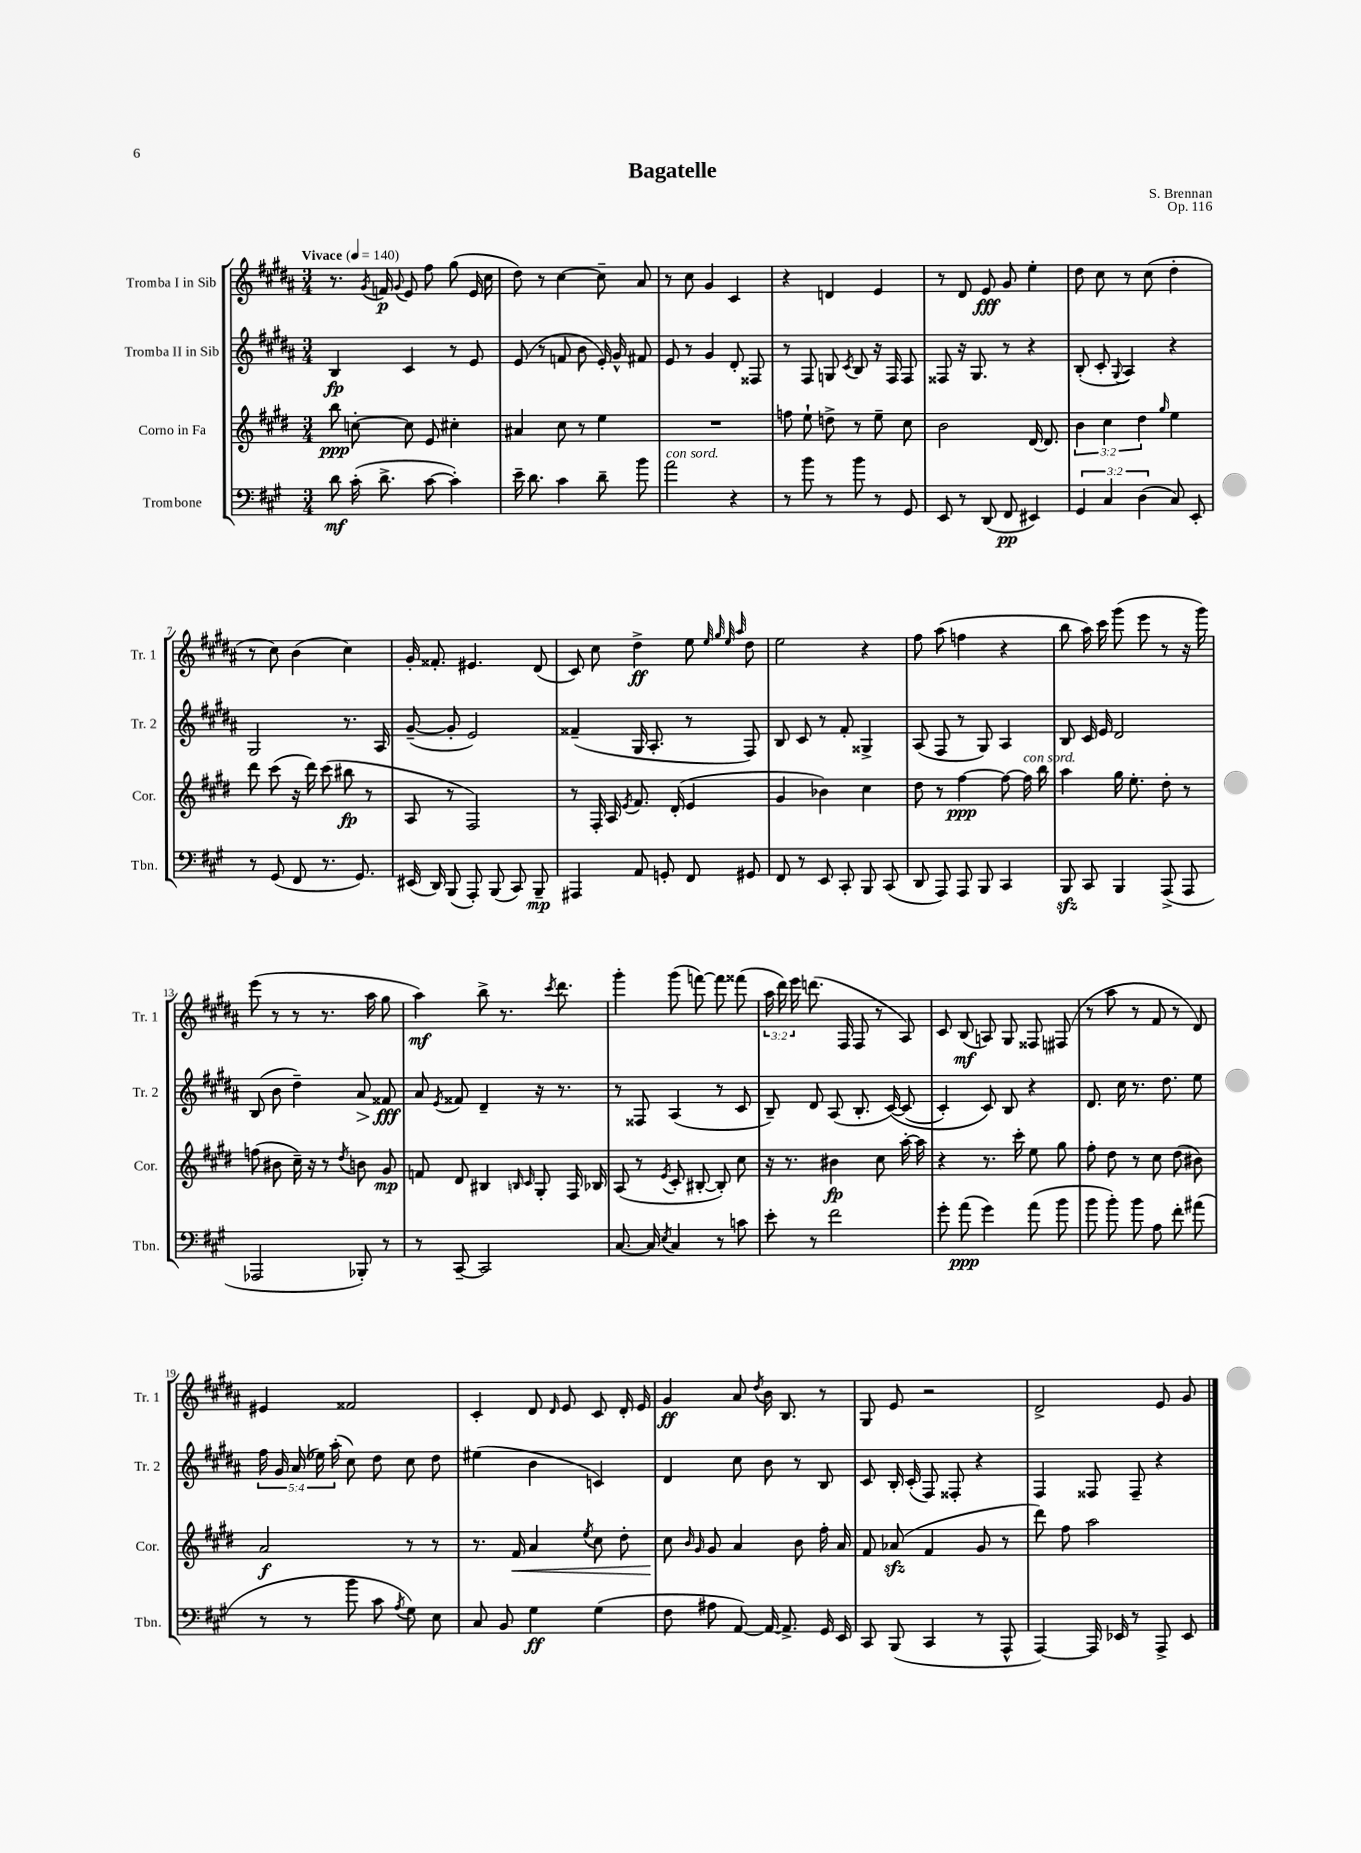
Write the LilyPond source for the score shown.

\header { title = "Bagatelle" composer = "S. Brennan" opus = "Op. 116" }
<<
\new StaffGroup <<
\new Staff = "s0" \with { instrumentName = "Tromba I in Sib" shortInstrumentName = "Tr. 1" } {
    \clef treble \key b \major \numericTimeSignature \time 3/4 \override Staff.TupletNumber.text = #tuplet-number::calc-fraction-text \tempo "Vivace" 4 = 140
    \autoBeamOff r8. \acciaccatura { gis'8 } f'16\p \appoggiatura { gis'8 } e'8 fis''8 gis''8( e'16 cis''16 |
    dis''8) r8 cis''4~ cis''8-- ais'8 |
    r8 cis''8 gis'4 cis'4 |
    r4 d'4 e'4 |
    r8 dis'8 e'8\fff gis'8 e''4-. |
    dis''8 cis''8 r8 cis''8( dis''4-. |
    r8 cis''8) b'4( cis''4) |
    gis'16-. fisis'8.-. eis'4. dis'8( |
    cis'8) cis''8 dis''4->\ff e''8 \grace { e''32 gis''32 e''32 ais''32 } dis''8 |
    e''2 r4 |
    fis''8 ais''8( f''4 r4 |
    b''8 ais''16) cis'''16 gis'''8( e'''8 r8 r16 gis'''16) |
    e'''8( r8 r8 r8. ais''16 gis''8 |
    ais''4\mf) b''8-> r8. \acciaccatura { cis'''8 } dis'''8. |
    gis'''4-. gis'''8( f'''8~) f'''8 fisis'''8( |
    \tuplet 3/2 { ais''16 dis'''16) e'''16 } d'''8.( fis16 fis8 r8 ais8) |
    cis'8 b8\mf( a8) gis8 fisis8 fis8( |
    r8 ais''8 r8 fis'8 r8 dis'8) |
    eis'4 fisis'2 |
    cis'4-. dis'8 \grace { dis'16 } e'8 cis'8 dis'16-. e'16 |
    gis'4\ff ais'8 \acciaccatura { dis''8 } b'16 b8. r8 |
    gis8 e'8 r2 |
    dis'2-> e'8 gis'8 \bar "|." |
}
\new Staff = "s1" \with { instrumentName = "Tromba II in Sib" shortInstrumentName = "Tr. 2" } {
    \clef treble \key b \major \numericTimeSignature \time 3/4 \override Staff.TupletNumber.text = #tuplet-number::calc-fraction-text
    \autoBeamOff b4\fp cis'4 r8 e'8 |
    e'8( r8 f'8 b'8 e'16-.) gis'16-^ fis'8 |
    e'8 r8 gis'4 dis'8-. fisis8 |
    r8 fis8 g8 \acciaccatura { cis'8 } b8 r16 fis16 fis8 |
    fisis8 r16 gis8. r8 r4 |
    b8-.( cis'8-. \appoggiatura { gis8 } ais4) r4 |
    gis2 r8. ais16 |
    gis'8~--( gis'8-. e'2) |
    fisis'4--( gis16 ais8.-. r8 fis8) |
    b8 cis'8 r8 fis'8-. gisis4-> |
    ais8( fis8 r8 gis8) ais4 |
    b8 cis'16 e'16 dis'2 |
    b8( b'8 dis''4--) ais'8\> fisis'8\fff\! |
    ais'8 \acciaccatura { e'8 } fisis'8 dis'4-- r16 r8. |
    r8 fisis8 ais4( r8 cis'8 |
    b8--) dis'8 ais8( b8.-. cis'16~)\( cis'8( |
    cis'4-.) cis'8\) b8 r4 |
    dis'8. cis''16 r8. dis''8. e''8 |
    \tuplet 5/4 { fis''16 gis'16 ais'16( ees''16) ais''16-.( } cis''8) dis''8 cis''8 dis''8 |
    eis''4( b'4 c'4) |
    dis'4 cis''8 b'8 r8 b8 |
    cis'8 b16-. cis'16-.( fis8) fisis8-. r4 |
    fis4 fisis8 fisis8-- r4 \bar "|." |
}
\new Staff = "s2" \with { instrumentName = "Corno in Fa" shortInstrumentName = "Cor." } {
    \clef treble \key e \major \numericTimeSignature \time 3/4 \override Staff.TupletNumber.text = #tuplet-number::calc-fraction-text
    \autoBeamOff b''8\ppp c''8~-. c''8 e'8 cis''4-. |
    ais'4 cis''8 r8 e''4 |
    R2. |
    f''8 e''8-! d''8-> r8 e''8-- cis''8 |
    b'2 dis'16~ dis'8. |
    \tuplet 3/2 { b'4 cis''4 dis''4 } \grace { gis''16 } e''4 |
    dis'''8 cis'''8( r16 dis'''16) cis'''8( bis''8\fp r8 |
    a8 r8 fis2) |
    r8 fis16-. a16 \acciaccatura { e'8 } fis'8. dis'16-.( e'4 |
    gis'4 bes'4) cis''4 |
    dis''8 r8 fis''4~\ppp fis''8~ fis''16^\markup { \italic "con sord." } b''16 |
    a''4 gis''16 e''8.-. dis''8-. r8 |
    f''8( bis'8 cis''16--) r16 r8 \acciaccatura { dis''8 } b'8 gis'8\mp |
    f'8 dis'8 bis4 \grace { b16 cis'16 } gis8-. fis16 bes16 |
    a8( r8 \acciaccatura { e'8 } cis'8-. bis8~-. bis8-.) cis''8 |
    r16 r8. bis'4\fp cis''8 a''16~-. a''16 |
    r4 r8. cis'''16-. e''8 gis''8 |
    fis''8-. dis''8 r8 cis''8 dis''8( bis'8) |
    a'2\f r8 r8 |
    r8. fis'16\< a'4 \acciaccatura { e''8 } cis''8 dis''8-. |
    cis''8\! \grace { b'16 gis'16 } gis'8 a'4 b'8 fis''16-. a'16 |
    fis'8 aes'8\sfz( fis'4 gis'8 r8 |
    dis'''8) fis''8 a''2 \bar "|." |
}
\new Staff = "s3" \with { instrumentName = "Trombone" shortInstrumentName = "Tbn." } {
    \clef bass \key a \major \numericTimeSignature \time 3/4 \override Staff.TupletNumber.text = #tuplet-number::calc-fraction-text
    \autoBeamOff d'8\mf cis'16-.( d'8.-> cis'8~ cis'4-.) |
    e'16-- d'8. cis'4 d'8-- b'8 |
    a'2^\markup { \italic "con sord." } r4 |
    r8 b'8 r8 b'8 r8 gis,8 |
    e,8 r8 d,8( fis,8\pp eis,4) |
    \tuplet 3/2 { gis,4 cis4 d4( } cis8) e,8-. |
    r8 gis,8( fis,8 r8. gis,8.) |
    eis,16( d,16) b,,8( a,,8-.) b,,8( cis,8) b,,8--\mp |
    ais,,4 a,8 g,8-. fis,8 gis,8 |
    fis,8 r8 e,8 cis,8-. b,,8 cis,8( |
    d,8 a,,8) a,,8 b,,8 cis,4 |
    b,,8\sfz cis,8 b,,4 a,,8->( a,,8 |
    aes,,2 bes,,8-.) r8 |
    r8 cis,8~-- cis,2 |
    cis8.~ cis16 \acciaccatura { e8 } cis4 r8 c'8 |
    e'8-. r8 fis'2 |
    gis'8-. a'8\ppp( gis'4) a'8( b'8 |
    b'8 b'8-.) b'8 a8 fis'8-. ais'8( |
    r8 r8 b'8 cis'8 \acciaccatura { a8 } gis8) e8 |
    cis8 b,8 gis4\ff gis4( |
    fis8 ais8 a,8~) a,16~ a,8.-> gis,16 e,16 |
    cis,8 b,,8( cis,4 r8 a,,8-^ |
    a,,4~) a,,16 ees,16 r8 a,,8-> ees,8 \bar "|." |
}
>>
>>
